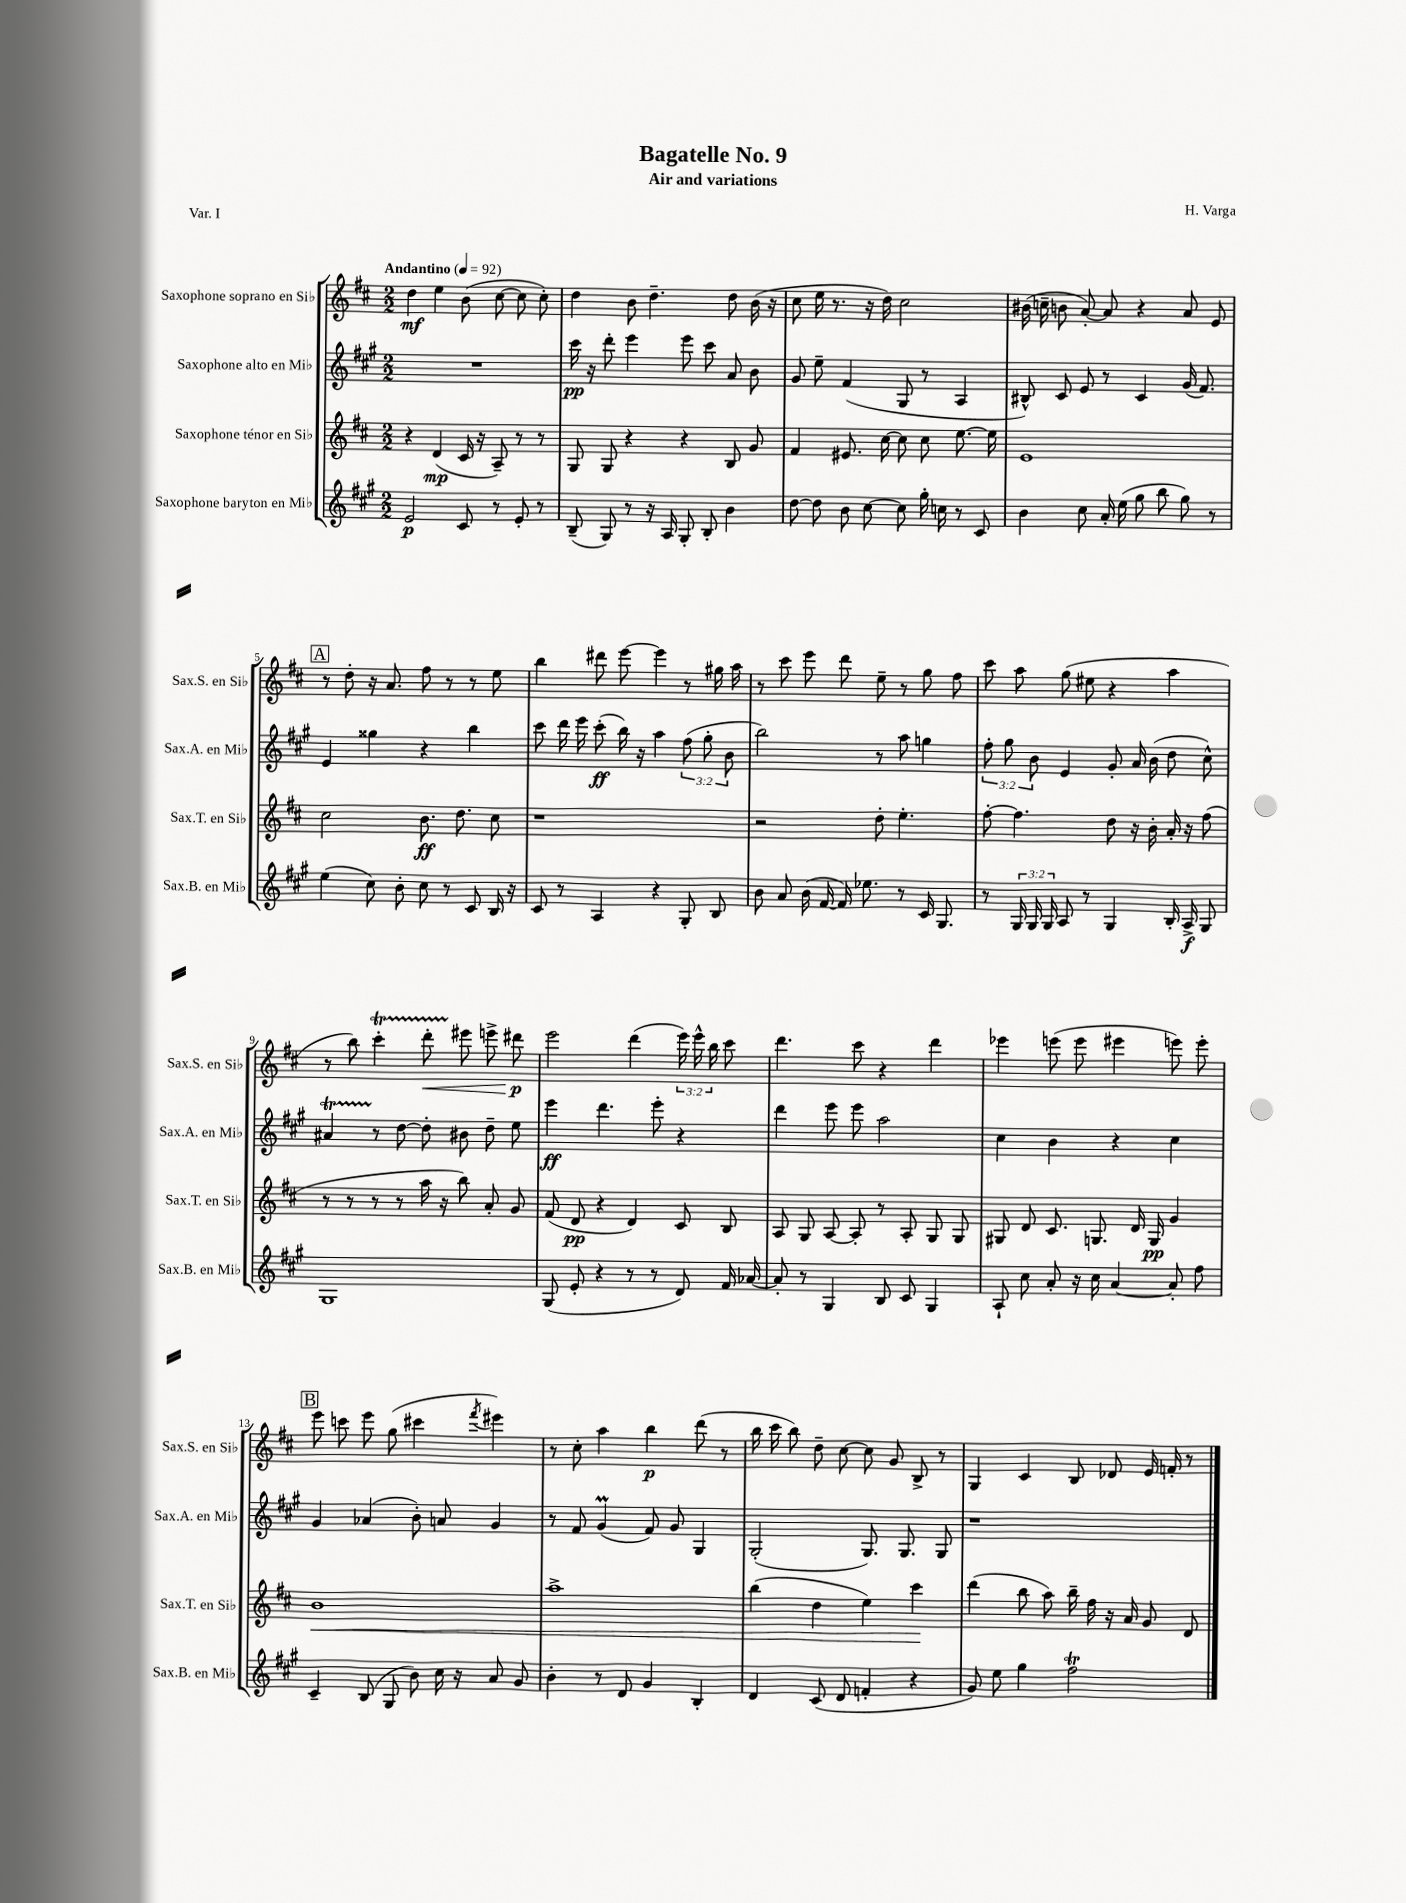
\header { title = "Bagatelle No. 9" composer = "H. Varga" subtitle = "Air and variations" piece = "Var. I" }
<<
\new StaffGroup <<
\new Staff = "s0" \with { instrumentName = "Saxophone soprano en Sib" shortInstrumentName = "Sax.S. en Sib" } {
    \clef treble \key d \major \numericTimeSignature \time 2/2 \override Staff.TupletNumber.text = #tuplet-number::calc-fraction-text \tempo "Andantino" 4 = 92
    \autoBeamOff d''4\mf e''4 b'8( cis''8~ cis''8 cis''8-.) |
    d''4 b'8 d''4.-- d''8 b'16( r16 |
    cis''8 e''16 r8. r16 d''16) cis''2 |
    bis'16( c''16-- b'8 a'8~-.) a'8 r4 a'8 e'8 |
    \mark \markup { \box "A" } r8 d''8-. r16 a'8. fis''8 r8 r8 e''8 |
    b''4 dis'''8 e'''8~ e'''4 r8 gis''16 a''16 |
    r8 cis'''8 e'''8 d'''8 e''8-- r8 g''8 fis''8 |
    cis'''8 a''8 g''8( eis''8 r4 a''4 |
    r8 b''8) cis'''4-.\startTrillSpan d'''8-.\< eis'''8\stopTrillSpan e'''8-> dis'''8\p\! |
    e'''2 d'''4( \tuplet 3/2 { e'''16) e'''16-^ b''16 } cis'''8 |
    d'''4. cis'''8 r4 d'''4 |
    ees'''4 e'''8( e'''8 eis'''4 e'''8) e'''8-. |
    \mark \markup { \box "B" } e'''8 c'''8 e'''8 g''8( cis'''4 \acciaccatura { fis'''8 } eis'''4) |
    r8 cis''8-. a''4 b''4\p d'''8( r8 |
    b''16 cis'''16 b''8) d''8-- cis''8~ cis''8 g'8 b8-> r8 |
    g4 cis'4 b8 des'8 e'16 f'16-. r8 \bar "|." |
}
\new Staff = "s1" \with { instrumentName = "Saxophone alto en Mib" shortInstrumentName = "Sax.A. en Mib" } {
    \clef treble \key a \major \numericTimeSignature \time 2/2 \override Staff.TupletNumber.text = #tuplet-number::calc-fraction-text
    \autoBeamOff R1 |
    cis'''16\pp r16 d'''8-. e'''4 e'''8 cis'''8 a'8 b'8 |
    gis'8 e''8-- fis'4( gis8 r8 a4 |
    bis8-^) cis'8 e'8 r8 cis'4 gis'16( fis'8.) |
    \mark \markup { \box "A" } e'4 gisis''4 r4 b''4 |
    cis'''8 d'''16 e'''16 cis'''8-.\ff( b''16) r16 a''4 \tuplet 3/2 { fis''8( gis''8-. b'8 } |
    b''2) r8 a''8 g''4 |
    \tuplet 3/2 { fis''8-. gis''8 b'8 } e'4 gis'8-. a'16 b'16( d''8 cis''8-^) |
    ais'4\startTrillSpan r8\stopTrillSpan d''8~ d''8-. bis'8 d''8-- e''8 |
    e'''4\ff d'''4. e'''8-. r4 |
    d'''4 e'''8 e'''8 a''2 |
    cis''4 b'4 r4 cis''4 |
    \mark \markup { \box "B" } gis'4 aes'4( b'8-.) a'8 gis'4 |
    r8 fis'8 gis'4\prall( fis'8) gis'8 gis4 |
    gis2-.( gis8.) gis8. gis8 |
    r1 \bar "|." |
}
\new Staff = "s2" \with { instrumentName = "Saxophone ténor en Sib" shortInstrumentName = "Sax.T. en Sib" } {
    \clef treble \key d \major \numericTimeSignature \time 2/2
    \autoBeamOff r4 d'4\mp( cis'16 r16 a8--) r8 r8 |
    g8 g8 r4 r4 b8 g'8 |
    fis'4 eis'8. cis''16~ cis''8 cis''8 e''8.~ e''16 |
    e'1 |
    \mark \markup { \box "A" } cis''2 b'8.\ff d''8. cis''8 |
    r1 |
    r2 d''8-. e''4.-. |
    fis''8~-. fis''4. d''8 r16 b'16-. a'16-. r16 fis''8( |
    r8 r8 r8 r8 a''16 r16 b''8) a'8-. g'8 |
    fis'8( d'8\pp r4 d'4) cis'8 b8 |
    a8 g8 a8~ a8-. r8 a8-. g8 g8 |
    gis8 d'8 cis'8. g8. d'16 g16\pp g'4 |
    \mark \markup { \box "B" } b'1\< |
    a''1-> |
    b''4( d''4 e''4) cis'''4\! |
    d'''4( b''8 a''8) b''16-- fis''16 r16 a'16 g'8 d'8 \bar "|." |
}
\new Staff = "s3" \with { instrumentName = "Saxophone baryton en Mib" shortInstrumentName = "Sax.B. en Mib" } {
    \clef treble \key a \major \numericTimeSignature \time 2/2 \override Staff.TupletNumber.text = #tuplet-number::calc-fraction-text
    \autoBeamOff e'2\p cis'8 r8 e'8-. r8 |
    b8--( gis8) r8 r16 a16 gis8-. b8-. b'4 |
    d''8~ d''8 b'8 cis''8~ cis''8 gis''16-. c''16 r8 cis'8 |
    b'4 cis''8 a'16-. e''16( gis''8 b''8 gis''8) r8 |
    \mark \markup { \box "A" } e''4( cis''8) b'8-. cis''8 r8 cis'8 b16 r16 |
    cis'8 r8 a4 r4 gis8-. b8 |
    b'8 a'8 b'16( fis'16~ fis'16) ees''8. r8 cis'16 gis8. |
    r8 \tuplet 3/2 { gis16 gis16 gis16 } a8 r8 gis4 b16-. a16->\f gis8 |
    gis1 |
    gis8( e'8-. r4 r8 r8 d'8) fis'16 aes'16~ |
    aes'8-. r8 gis4 b8 cis'8 gis4 |
    a8-! cis''8 a'8-. r16 cis''16 a'4~ a'8-. fis''8 |
    \mark \markup { \box "B" } cis'4-- b8( gis8 b'8) cis''16 r16 a'8 gis'8 |
    b'4-. r8 d'8 gis'4 b4-. |
    d'4 cis'8( d'8 f'4-. r4 |
    gis'8) e''8 gis''4 fis''2\trill \bar "|." |
}
>>
>>
